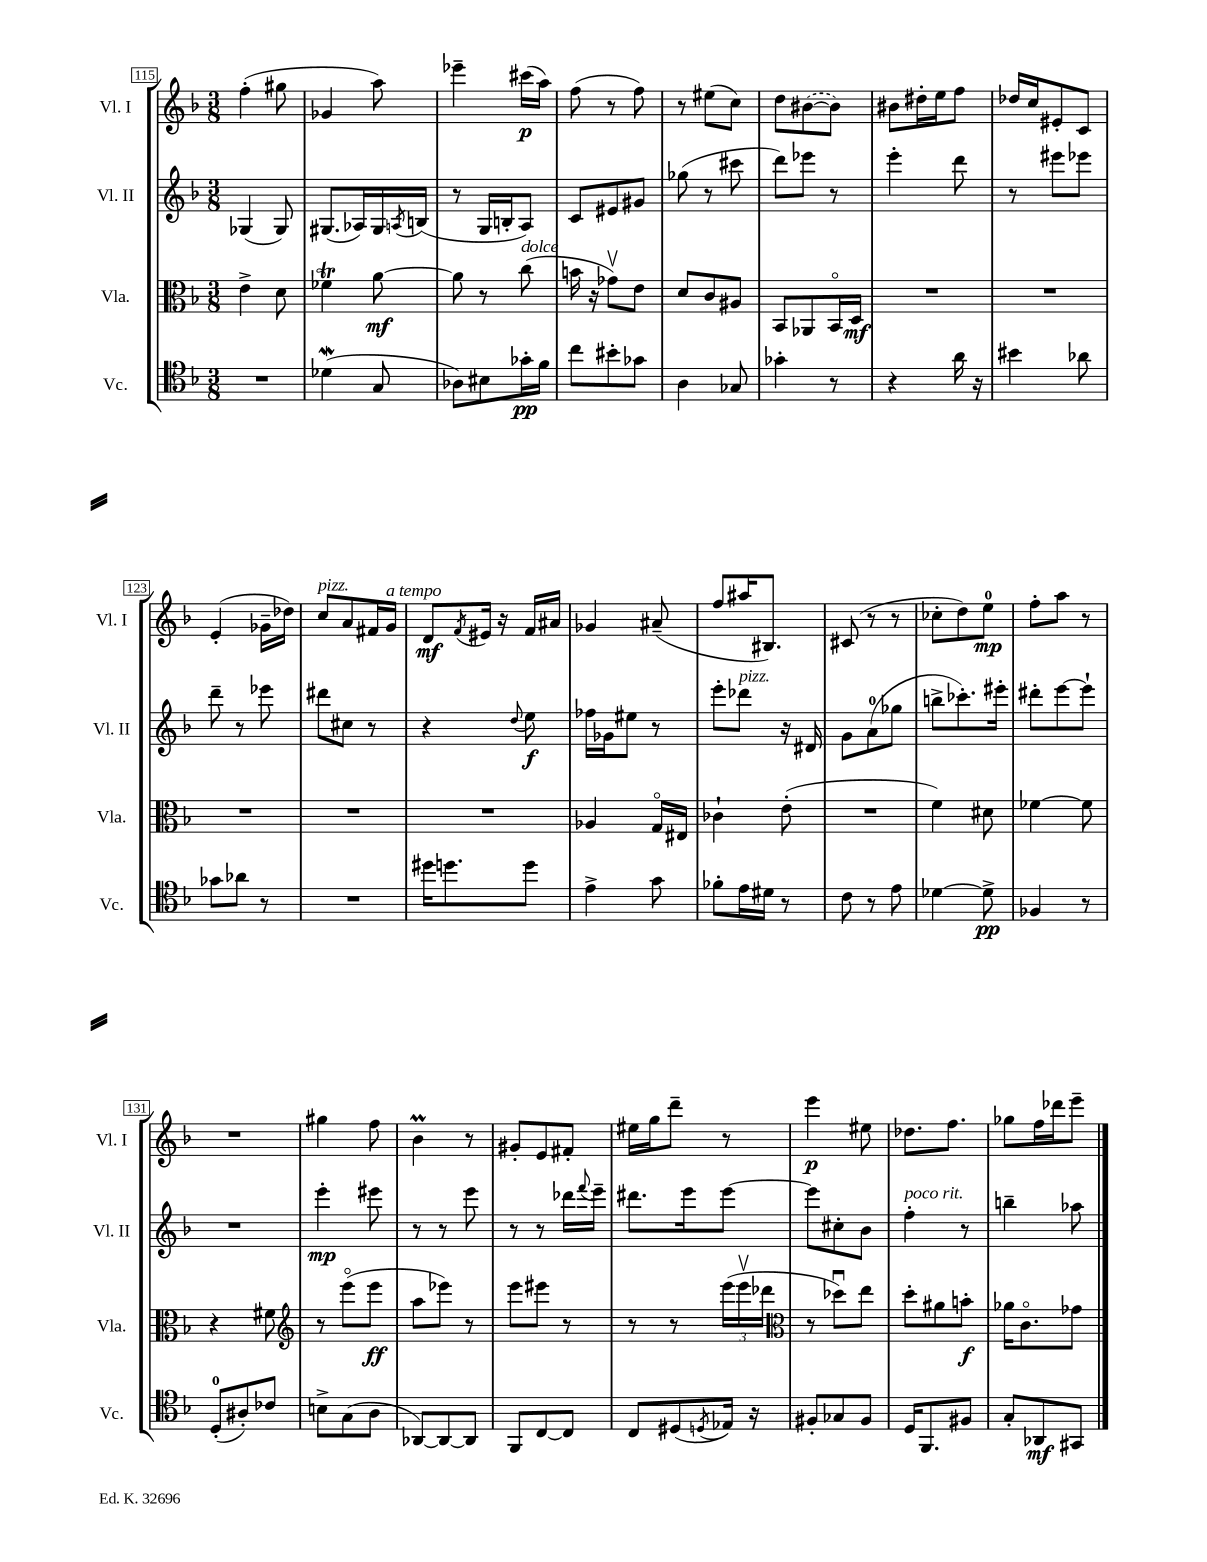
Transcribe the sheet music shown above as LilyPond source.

<<
\new StaffGroup <<
\new Staff = "s0" \with { instrumentName = "Vl. I" shortInstrumentName = "Vl. I" } {
    \clef treble \key f \major \numericTimeSignature \time 3/8
    f''4-.( gis''8 |
    ges'4 a''8) |
    ees'''4-- cis'''16\p( a''16) |
    f''8( r8 f''8) |
    r8 eis''8( c''8) |
    d''8 \once \slurDashed bis'8~( bis'8) |
    bis'8 dis''16-. e''16 f''8 |
    des''16 c''16 eis'8-. c'8 |
    e'4-.( ges'16-- des''16) |
    c''8^\markup { \italic "pizz." } a'8 fis'16 g'16^\markup { \italic "a tempo" } |
    d'8\mf \acciaccatura { f'8 } eis'16 r16 f'16 ais'16 |
    ges'4 ais'8--( |
    f''8 ais''16 bis8.) |
    cis'8( r8 r8 |
    ces''8-. d''8) e''8-0\mp |
    f''8-. a''8 r8 |
    R4. |
    gis''4 f''8 |
    bes'4\prall r8 |
    gis'8-. e'8 fis'8-. |
    eis''16 g''16 d'''8-- r8 |
    e'''4\p eis''8 |
    des''8. f''8. |
    ges''8 f''16 des'''16 e'''8-- \bar "|." |
}
\new Staff = "s1" \with { instrumentName = "Vl. II" shortInstrumentName = "Vl. II" } {
    \clef treble \key f \major \numericTimeSignature \time 3/8
    ges4( ges8) |
    gis8.( aes16) gis16 \acciaccatura { a8 } b16( |
    r8 g16 b16-. a8) |
    c'8 eis'8 gis'8 |
    ges''8( r8 cis'''8 |
    d'''8) ees'''8 r8 |
    e'''4-. d'''8 |
    r8 eis'''8 ees'''8 |
    d'''8-- r8 ees'''8 |
    dis'''8 cis''8 r8 |
    r4 \appoggiatura { d''8 } e''8\f |
    fes''16 ges'16 eis''8 r8 |
    e'''8-. des'''8^\markup { \italic "pizz." } r16 dis'16 |
    g'8 a'8-0( ges''8 |
    b''8-> ces'''8.-.) eis'''16-. |
    dis'''8-. e'''8~ e'''8-! |
    R4. |
    e'''4-.\mp eis'''8 |
    r8 r8 e'''8 |
    r8 r8 des'''16 \appoggiatura { f'''8 } e'''16-- |
    dis'''8. e'''16 e'''8~ |
    e'''8 cis''8-. bes'8 |
    f''4-.^\markup { \italic "poco rit." } r8 |
    b''4-- aes''8 \bar "|." |
}
\new Staff = "s2" \with { instrumentName = "Vla." shortInstrumentName = "Vla." } {
    \clef alto \key f \major \numericTimeSignature \time 3/8
    e'4-> d'8 |
    fes'4\trill a'8~\mf |
    a'8 r8 c''8^\markup { \italic "dolce" }( |
    b'16 r16 ges'8\upbow) e'8 |
    d'8 c'8 ais8 |
    bes,8 aes,8 bes,16\flageolet d16\mf |
    R4. |
    R4. |
    R4. |
    R4. |
    R4. |
    aes4 g16\flageolet eis16 |
    ces'4-! e'8-.( |
    R4. |
    f'4) dis'8 |
    fes'4~ fes'8 |
    r4 fis'8 |
    \clef treble r8 e'''8\flageolet( e'''8\ff |
    a''8 ees'''8) r8 |
    e'''8 eis'''8 r8 |
    r8 r8 \tuplet 3/2 { e'''16( e'''16\upbow des'''16 } |
    \clef alto r8 des''8\downbow) e''8 |
    d''8-. ais'8 b'8-.\f |
    aes'16 c'8.\flageolet ges'8 \bar "|." |
}
\new Staff = "s3" \with { instrumentName = "Vc." shortInstrumentName = "Vc." } {
    \clef tenor \key f \major \numericTimeSignature \time 3/8
    R4. |
    des'4\mordent( g8 |
    aes8) bis8 ges'16-.\pp f'16 |
    c''8 bis'8-. ges'8 |
    a4 ges8 |
    ges'4-. r8 |
    r4 a'16 r16 |
    bis'4 aes'8 |
    ges'8 aes'8 r8 |
    R4. |
    dis''16 d''8. d''8 |
    e'4-> g'8 |
    fes'8-. e'16 dis'16 r8 |
    c'8 r8 e'8 |
    des'4~ des'8->\pp |
    fes4 r8 |
    d8-0-.( ais8-.) ces'8 |
    b8-> g8( a8 |
    aes,8~) aes,8~ aes,8 |
    f,8 c8~ c8 |
    c8 dis8( \acciaccatura { d8 } ees16) r16 |
    fis8-. ges8 fis8 |
    d16 f,8. fis8 |
    g8-. aes,8\mf gis,8 \bar "|." |
}
>>
>>
\layout { \context { \Score currentBarNumber = #115 \override BarNumber.stencil = #(make-stencil-boxer 0.1 0.3 ly:text-interface::print) } }
